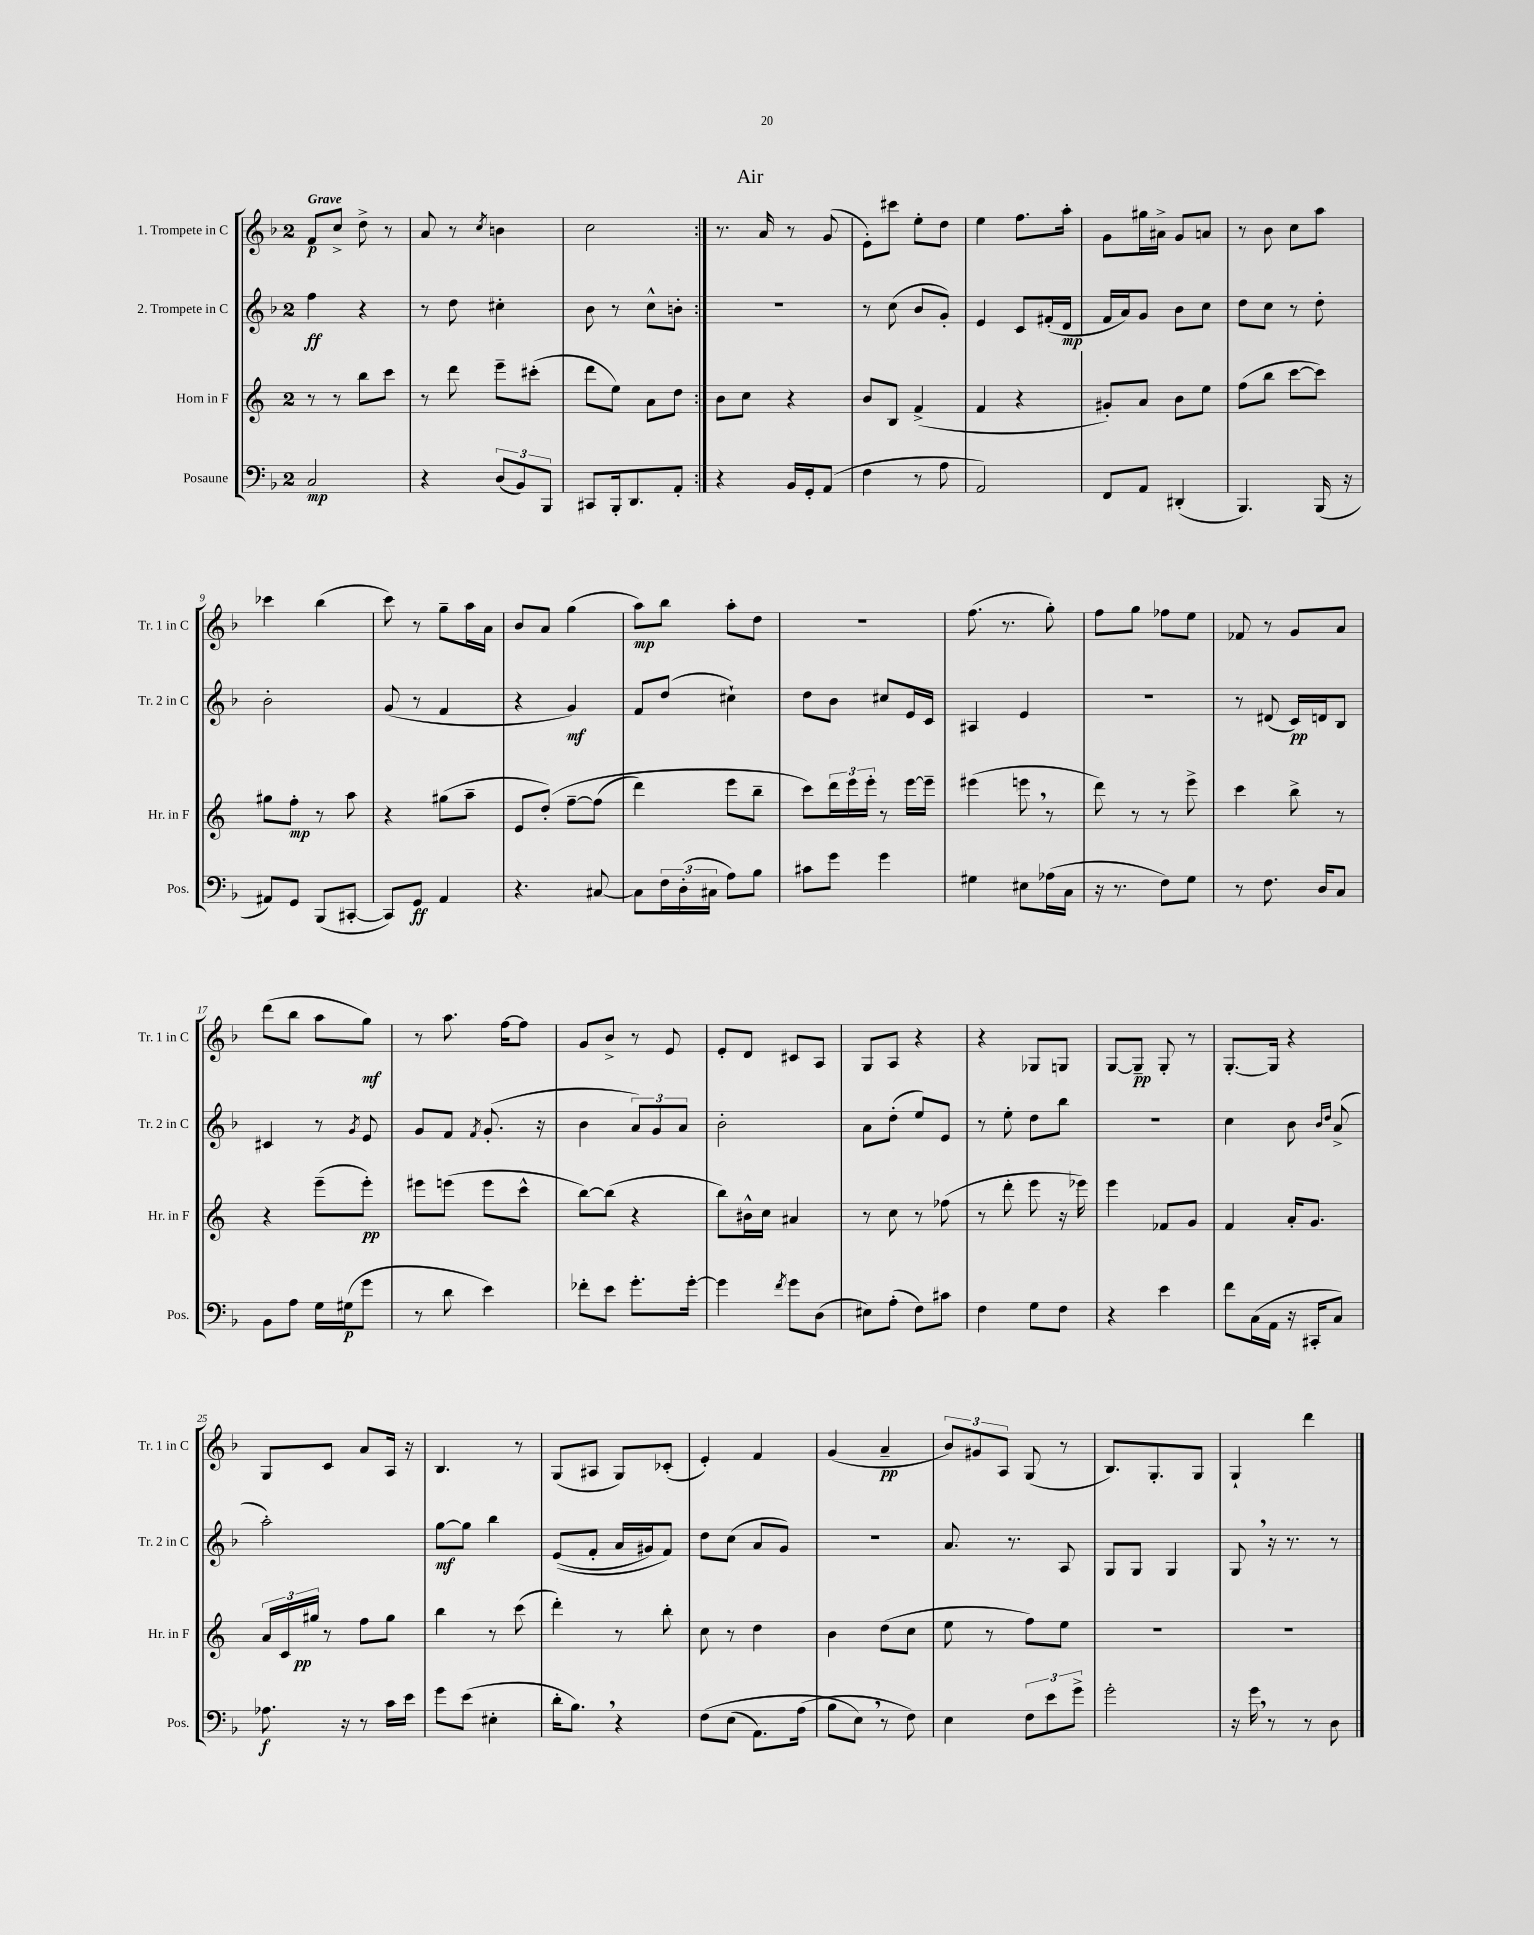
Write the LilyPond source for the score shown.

\header { title = "Air" }
<<
\new StaffGroup <<
\new Staff = "s0" \with { instrumentName = "1. Trompete in C" shortInstrumentName = "Tr. 1 in C" } {
    \clef treble \key f \major \once \override Staff.TimeSignature.style = #'single-digit \time 2/4 \tempo "Grave"
    \repeat volta 2 { f'8\p c''8-> d''8-> r8 |
    a'8 r8 \acciaccatura { c''8 } b'4 |
    c''2 | }
    r8. a'16 r8 g'8( |
    e'8-.) cis'''8 e''8-. d''8 |
    e''4 f''8. a''16-. |
    g'8 gis''16 ais'16-> g'8 a'8 |
    r8 bes'8 c''8 a''8 |
    ces'''4 bes''4( |
    c'''8) r8 g''8-- a''16 a'16 |
    bes'8 a'8 g''4( |
    a''8\mp) bes''8 a''8-. d''8 |
    R2 |
    f''8.( r8. g''8-.) |
    f''8 g''8 fes''8 e''8 |
    fes'8 r8 g'8 a'8 |
    d'''8( bes''8 a''8 g''8\mf) |
    r8 a''8. f''16~ f''8 |
    g'8 bes'8-> r8 e'8 |
    e'8-. d'8 cis'8 a8 |
    g8 a8 r4 |
    r4 ges8 g8 |
    g8~ g8--\pp g8-. r8 |
    g8.~-. g16 r4 |
    g8 c'8 a'8 a16 r16 |
    bes4. r8 |
    g8( ais8 g8) ces'8-.( |
    e'4-.) f'4 |
    g'4( a'4--\pp |
    \tuplet 3/2 { bes'8) gis'8 a8 } g8( r8 |
    bes8.) g8.-. g8 |
    g4-! d'''4 \bar "|." |
}
\new Staff = "s1" \with { instrumentName = "2. Trompete in C" shortInstrumentName = "Tr. 2 in C" } {
    \clef treble \key f \major \once \override Staff.TimeSignature.style = #'single-digit \time 2/4
    \repeat volta 2 { f''4\ff r4 |
    r8 d''8 cis''4-. |
    bes'8 r8 c''8-^ b'8-. | }
    R2 |
    r8 c''8( bes'8 g'8-.) |
    e'4 c'8 fis'16-.( d'16\mp |
    f'16 a'16) g'8 bes'8 c''8 |
    d''8 c''8 r8 d''8-. |
    bes'2-. |
    g'8( r8 f'4 |
    r4 g'4\mf) |
    f'8 d''8( cis''4-!) |
    d''8 bes'8 cis''8 e'16 c'16 |
    ais4 e'4 |
    r2 |
    r8 dis'8( c'16\pp) d'16 bes8 |
    cis'4 r8 \acciaccatura { g'8 } e'8 |
    g'8 f'8 \acciaccatura { f'8 } g'8.-.( r16 |
    bes'4 \tuplet 3/2 { a'8) g'8 a'8 } |
    bes'2-. |
    a'8 d''8-.( e''8) e'8 |
    r8 e''8-. d''8 bes''8 |
    r2 |
    c''4 bes'8 \grace { bes'16 d''16 } a'8->( |
    a''2-.) |
    g''8~\mf g''8 bes''4 |
    e'8(\( f'8-. a'16 gis'16) f'8\) |
    d''8 c''8( a'8 g'8) |
    R2 |
    a'8. r8. a8 |
    g8 g8 g4 |
    g8 \breathe r16 r8. r8 \bar "|." |
}
\new Staff = "s2" \with { instrumentName = "Horn in F" shortInstrumentName = "Hr. in F" } {
    \clef treble \key c \major \once \override Staff.TimeSignature.style = #'single-digit \time 2/4
    \repeat volta 2 { r8 r8 b''8 c'''8 |
    r8 d'''8 e'''8-- cis'''8-.( |
    d'''8 e''8) a'8 d''8 | }
    b'8 c''8 r4 |
    b'8 b8 f'4->( |
    f'4 r4 |
    gis'8-.) a'8 b'8 e''8 |
    f''8( b''8 c'''8~ c'''8) |
    gis''8 f''8-.\mp r8 a''8 |
    r4 gis''8( a''8-- |
    e'8 d''8-.)\( f''8~-- f''8( |
    d'''4) e'''8 b''8-- |
    c'''8\) \tuplet 3/2 { d'''16 e'''16 e'''16-. } r8 e'''16~ e'''16-- |
    eis'''4( e'''8 \breathe r8 |
    d'''8) r8 r8 e'''8-> |
    c'''4 b''8-> r8 |
    r4 e'''8--( e'''8-.\pp) |
    eis'''8 e'''8( e'''8 c'''8-^ |
    b''8~) b''8( r4 |
    b''8) bis'16-^ c''16 ais'4 |
    r8 c''8 r8 fes''8( |
    r8 d'''8-. e'''8 r16 ees'''16) |
    e'''4 fes'8 g'8 |
    f'4 a'16-. g'8. |
    \tuplet 3/2 { a'16 c'16 gis''16\pp } r8 f''8 gis''8 |
    b''4 r8 c'''8( |
    d'''4-.) r8 b''8-. |
    c''8 r8 d''4 |
    b'4 d''8( c''8 |
    e''8 r8 f''8) e''8 |
    R2 |
    R2 \bar "|." |
}
\new Staff = "s3" \with { instrumentName = "Posaune" shortInstrumentName = "Pos." } {
    \clef bass \key f \major \once \override Staff.TimeSignature.style = #'single-digit \time 2/4
    \repeat volta 2 { c2\mp |
    r4 \tuplet 3/2 { d8( bes,8) bes,,8 } |
    cis,8 bes,,16-. d,8. a,8-. | }
    r4 bes,16 g,16-. a,8( |
    f4 r8 a8 |
    a,2) |
    f,8 a,8 dis,4-.( |
    bes,,4.) bes,,16( r16 |
    ais,8) g,8 bes,,8( cis,8~-. |
    cis,8) g,8\ff a,4 |
    r4. cis8~ |
    cis8 \tuplet 3/2 { f16 d16-.( cis16 } a8) bes8 |
    cis'8 g'8 g'4 |
    gis4 eis8 aes16( c16 |
    r16 r8. f8) g8 |
    r8 f8. d16 c8 |
    bes,8 a8 g16 gis16\p( g'8 |
    r8 d'8 e'4) |
    fes'8-. e'8 g'8.-. g'16~-. |
    g'4 \acciaccatura { f'8 } g'8 d8( |
    eis8) a8-.( f8) cis'8 |
    f4 g8 f8 |
    r4 e'4 |
    f'8 c16( a,16 r16 cis,16-. c8) |
    aes8.\f r16 r8 c'16 e'16 |
    g'8 e'8( eis4-. |
    d'16-. bes8.) \breathe r4 |
    f8\( e8( a,8.) a16( |
    bes8 e8\) \breathe r8 f8) |
    e4 \tuplet 3/2 { f8 e'8 g'8-> } |
    g'2-. |
    r16 g'16 \breathe r8 r8 d8 \bar "|." |
}
>>
>>
